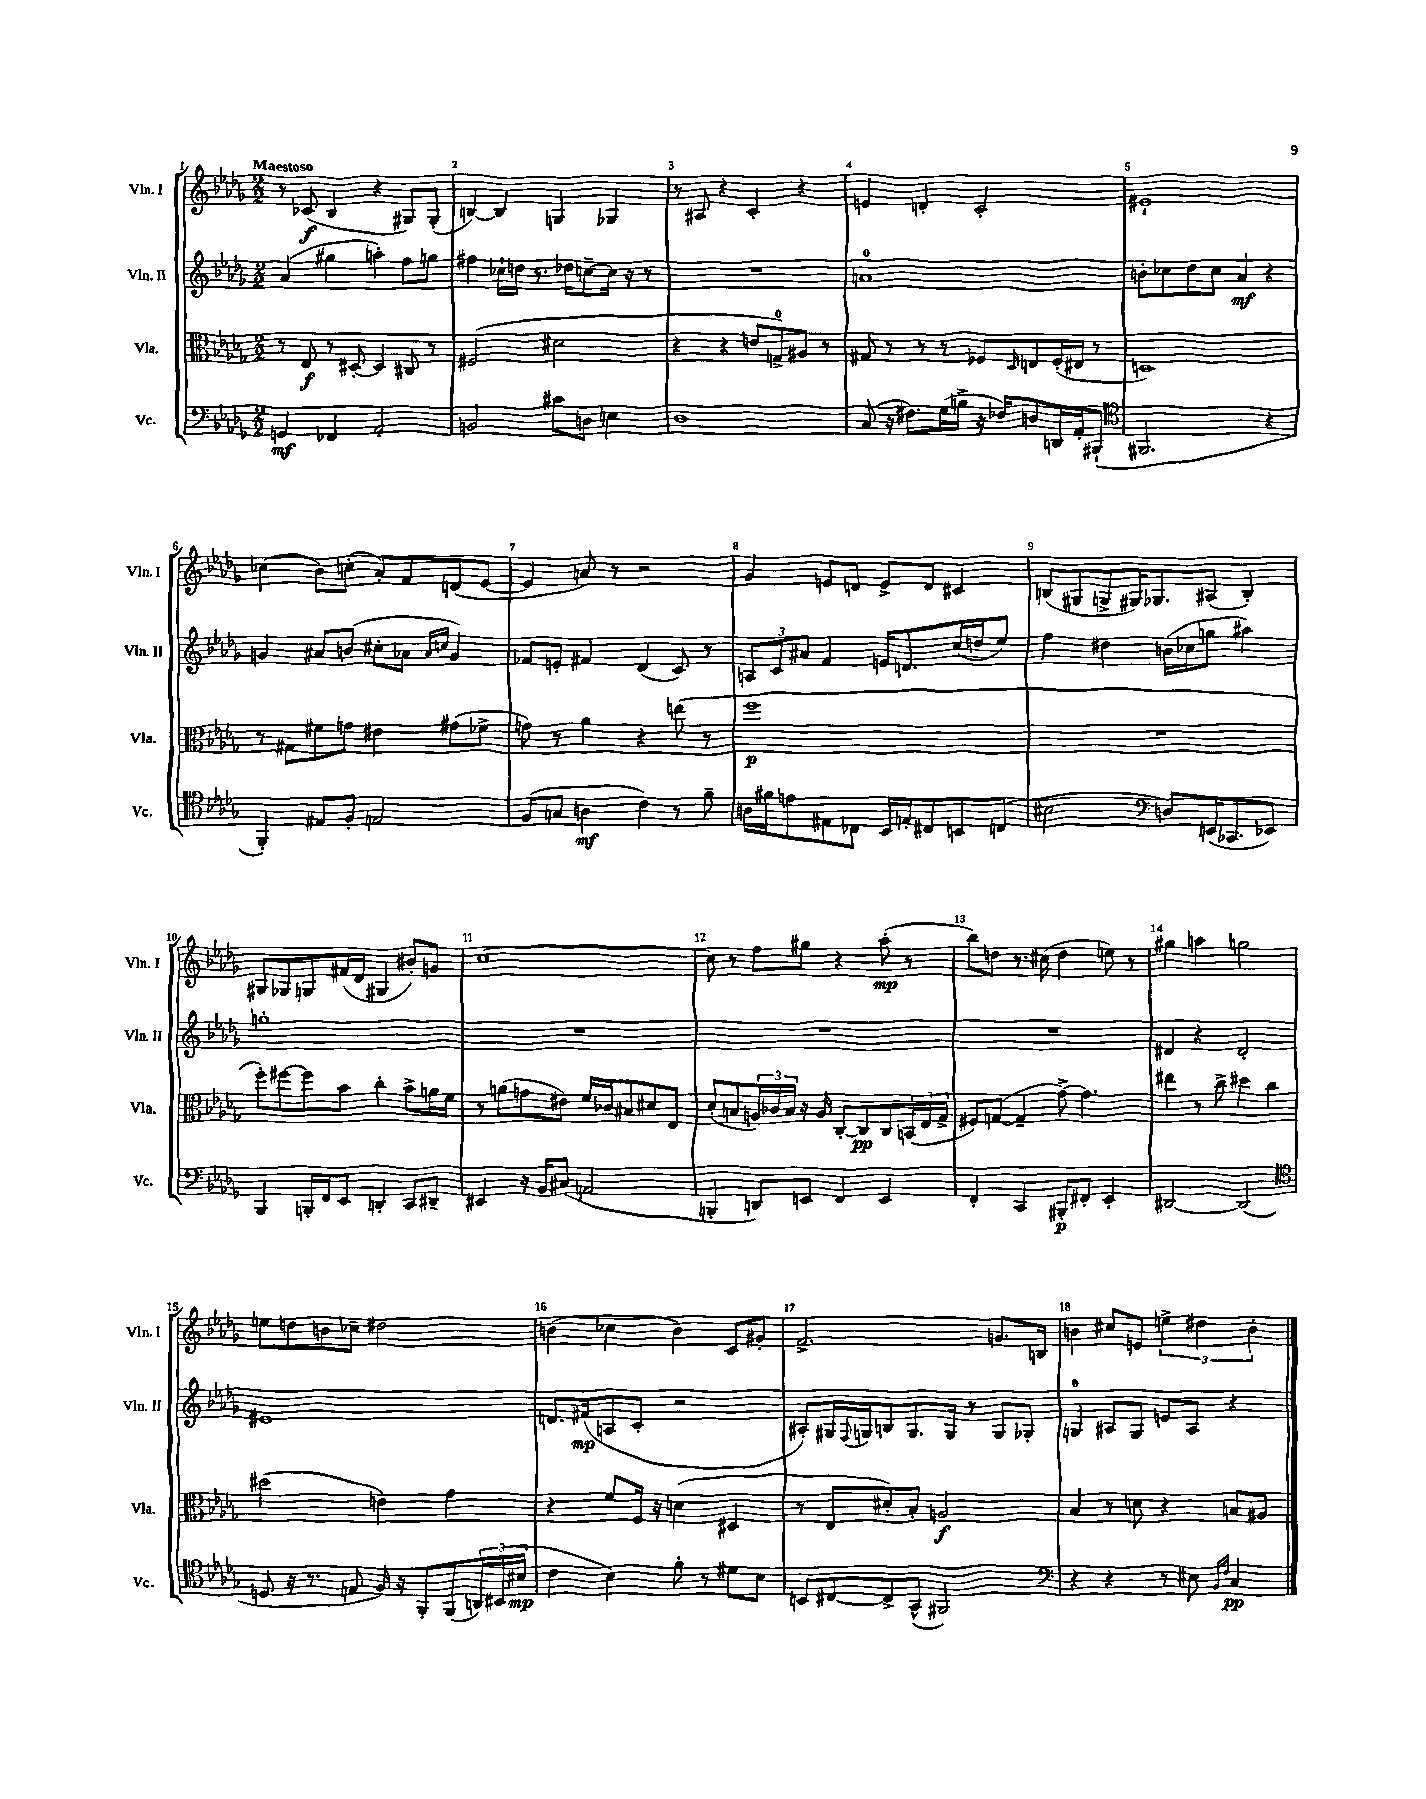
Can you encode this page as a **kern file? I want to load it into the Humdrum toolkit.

**kern	**dynam	**kern	**dynam	**kern	**dynam	**kern	**dynam
*part4	*part4	*part3	*part3	*part2	*part2	*part1	*part1
*staff4	*staff4	*staff3	*staff3	*staff2	*staff2	*staff1	*staff1
*I"Vc.	*	*I"Vla.	*	*I"Vln. II	*	*I"Vln. I	*
*I'Vc.	*	*I'Vla.	*	*I'Vln. II	*	*I'Vln. I	*
*clefF4	*	*clefC3	*	*clefG2	*	*clefG2	*
*k[b-e-a-d-g-]	*	*k[b-e-a-d-g-]	*	*k[b-e-a-d-g-]	*	*k[b-e-a-d-g-]	*
*M2/2	*	*M2/2	*	*M2/2	*	*M2/2	*
=1	=1	=1	=1	=1	=1	=1	=1
!	!	!	!	!	!	!LO:TX:a:B:t=Maestoso	!
4GGn/	mf	8r	.	(4a-/	.	8r	.
.	.	8E-/	f	.	.	(8c-X/	f
4FF-X/	.	8r	.	4gg#X\	.	4B-/	.
.	.	[8D#X'/	.	.	.	.	.
2AA-'/	.	4D#/]	.	4aan'\)	.	4r	.
.	.	8C#X/	.	8ff\L	.	8G#X/L)	.
.	.	8r	.	8ggn\J	.	(8G#'/J	.
=2	=2	=2	=2	=2	=2	=2	=2
2BBn/	.	(2F#X/	.	4ff#X\	.	[4Bn/)	.
.	.	.	.	16cc-X`\LL	.	4B/]	.
.	.	.	.	16ddn\JJ	.	.	.
.	.	.	.	8.r	.	.	.
8c#X\L	.	2d#X\	.	.	.	4Gn/	.
.	.	.	.	16dd-X\KL	.	.	.
8Dn\J	.	.	.	[8ccn~\	.	.	.
4En\	.	.	.	16cc\Jk]	.	4G-X/	.
.	.	.	.	16r	.	.	.
.	.	.	.	8r	.	.	.
=3	=3	=3	=3	=3	=3	=3	=3
1D-	.	4r	.	1r	.	8r	.
.	.	.	.	.	.	8A#X/	.
.	.	4r	.	.	.	4r	.
.	.	8en/L	.	.	.	4c'/	.
.	.	8Gn^/)	.	.	.	.	.
.	.	8A#X/J	.	.	.	4r	.
.	.	8r	.	.	.	.	.
=4	=4	=4	=4	=4	=4	=4	=4
(8C/	.	8G#X/	.	1an	.	4en/	.
16r	.	8r	.	.	.	.	.
8.F#X\L)	.	.	.	.	.	.	.
.	.	8r	.	.	.	4dn'/	.
(16G-\L	.	8r	.	.	.	.	.
16Bn^\JJ	.	.	.	.	.	.	.
16r	.	8F-X/L	.	.	.	2c'/	.
16F-X/KL)	.	.	.	.	.	.	.
.	.	16qqD-/	.	.	.	.	.
8Dn/	.	8En/	.	.	.	.	.
16DDn/L	.	(16F-'/L	.	.	.	.	.
16AA-'/J	.	16E#X/JJ	.	.	.	.	.
(8BBB#X`/J	.	8r	.	.	.	.	.
=5	=5	=5	=5	=5	=5	=5	=5
*clefC4	*	*	*	*	*	*	*
2.FF#X/	.	1Dn)	.	8bn'\L	.	1e#X`	.
.	.	.	.	8cc-X\	.	.	.
.	.	.	.	8dd-\	.	.	.
.	.	.	.	8cc-\J	.	.	.
.	.	.	.	4a-/	mf	.	.
4r	.	.	.	4r	.	.	.
!!LO:LB:g=z
=6	=6	=6	=6	=6	=6	=6	=6
4FF'/)	.	8r	.	4gn/	.	(4cc-X\	.
.	.	8G#X\L	.	.	.	.	.
8E#X/L	.	8f#X\	.	8a#X/L	.	8b-\L)	.
8F'/J	.	8gn\J	.	(8bn/J	.	(8ccn'\J	.
2En/	.	4e#X\	.	8cc#X'\L	.	8a-'/L)	.
.	.	.	.	8a-X\J	.	8f/	.
.	.	.	.	16qqa-/LL	.	.	.
.	.	.	.	16qqccn/JJ	.	.	.
.	.	(8g#X\L	.	4g/)	.	(8dn/	.
.	.	8f-X^\J	.	.	.	[8e-/J	.
=7	=7	=7	=7	=7	=7	=7	=7
(8F/L	.	8gn\)	.	8f-X/L	.	4e-/]	.
8Gn/J	.	8r	.	8en'/J	.	.	.
4An\	mf	4a-\	.	4f#X/	.	8an/)	.
.	.	.	.	.	.	8r	.
4c\)	.	4r	.	(4d-/	.	2r	.
8r	.	(8een\	.	8c/)	.	.	.
8f~\	.	8r	.	8r	.	.	.
=8	=8	=8	=8	=8	=8	=8	=8
16An\LL	.	1ff	p	12An/L	.	4g-/	.
16f#X\J	.	.	.	.	.	.	.
.	.	.	.	12c/	.	.	.
8en\	.	.	.	.	.	.	.
.	.	.	.	12a#X/J	.	.	.
8E#X\	.	.	.	4f/	.	8en/L	.
8C-X\J	.	.	.	.	.	8dn/J	.
16BB-/LL	.	.	.	16en/KL	.	8e^/L	.
16En'/J	.	.	.	8.dn/	.	.	.
8C#X/	.	.	.	.	.	8d/J	.
8BBn/	.	.	.	(16cc/L	.	4c#X/	.
.	.	.	.	16ddn/J	.	.	.
(8Cn/J	.	.	.	8ee-/J)	.	.	.
=9	=9	=9	=9	=9	=9	=9	=9
2B#X\	.	1r	.	4ff\	.	(8Bn/L	.
.	.	.	.	.	.	8G#X/	.
.	.	.	.	4dd#X\	.	8Gn^/	.
.	.	.	.	.	.	16G#X/K)	.
.	.	.	.	.	.	8.G-X/	.
*clefF4	*	*	*	*	*	*	*
8Dn/L)	.	.	.	(16bn\LL	.	.	.
.	.	.	.	16cc-X\J	.	.	.
(16EEn/K	.	.	.	8ggn\J	.	(8A#X/J	.
8.CC-X/	.	.	.	.	.	.	.
.	.	.	.	4aa#X\)	.	4B'/)	.
8EE-X/J)	.	.	.	.	.	.	.
!!LO:LB:g=z
=10	=10	=10	=10	=10	=10	=10	=10
4BBB-/	.	8ff'\L)	.	1ggn'	.	8G#X/L	.
.	.	[8ff#X\	.	.	.	8G-X/	.
16BBBn'/LL	.	8ff#\]	.	.	.	8Gn/	.
16FF/J	.	.	.	.	.	.	.
8EE-/J	.	8b-\J	.	.	.	(16f#X/L	.
.	.	.	.	.	.	16d-/JJ	.
4DDn'/	.	4cc'\	.	.	.	4G#X/	.
8CC/L	.	8b-^\L	.	.	.	8b#X'/L)	.
8DD#X~/J	.	16an\L	.	.	.	8gn/J	.
.	.	16f\JJ	.	.	.	.	.
=11	=11	=11	=11	=11	=11	=11	=11
4EE#X/	.	8r	.	1r	.	[1cc	.
.	.	(8an\L	.	.	.	.	.
16r	.	8gn\	.	.	.	.	.
16BB-/KL	.	.	.	.	.	.	.
(8C#X/J	.	8e#X\J)	.	.	.	.	.
2AAn/	.	16f/LL	.	.	.	.	.
.	.	16c-X/J	.	.	.	.	.
.	.	8B#X/	.	.	.	.	.
.	.	8d#X/	.	.	.	.	.
.	.	8E-/J	.	.	.	.	.
=12	=12	=12	=12	=12	=12	=12	=12
4BBBn'/	.	(8d-'/L	.	1r	.	8cc\]	.
.	.	8Bn/	.	.	.	8r	.
8DDn/L)	.	24An/L)	.	.	.	8ff\L	.
.	.	24c-X/	.	.	.	.	.
.	.	24B/JJ	.	.	.	.	.
8EEn/J	.	16r	.	.	.	8gg#X\J	.
.	.	16A/	.	.	.	.	.
4FF/	.	[8C'/L	.	.	.	4r	.
.	.	8C/]	pp	.	.	.	.
4EE/	.	8C/	.	.	.	(8aa-'\	mp
.	.	(24BBn/L	.	.	.	8r	.
.	.	24E-/	.	.	.	.	.
.	.	24G-^/JJ	.	.	.	.	.
=13	=13	=13	=13	=13	=13	=13	=13
4FF'/	.	8F#X/L)	.	1r	.	8bb-\L)	.
.	.	([8Gn/J	.	.	.	8ddn\J	.
4CC/	.	4G~/]	.	.	.	8.r	.
.	.	.	.	.	.	(16cc#X\	.
8BBB#X'/L	p	[8g-^\)	.	.	.	4dd\	.
8FF#X'/J	.	4.g-\]	.	.	.	.	.
4EE-'/	.	.	.	.	.	8een\)	.
.	.	.	.	.	.	8r	.
=14	=14	=14	=14	=14	=14	=14	=14
[2DD#X/	.	4ee#X\	.	4d#X/	.	4gg#X\	.
.	.	8r	.	4r	.	4aan\	.
.	.	8cc^\	.	.	.	.	.
(2DD#/]	.	4dd#X\	.	2d#'/	.	2ggn\	.
.	.	4cc\	.	.	.	.	.
!!LO:LB:g=z
=15	=15	=15	=15	=15	=15	=15	=15
*clefC4	*	*	*	*	*	*	*
8Dn/	.	(2dd#X\	.	1e#X	.	8een\L	.
16r	.	.	.	.	.	8ddn\	.
8.r	.	.	.	.	.	.	.
.	.	.	.	.	.	8bn\	.
8En/	.	.	.	.	.	8cc-X~\J	.
16F/)	.	4en\)	.	.	.	2dd#X\	.
16r	.	.	.	.	.	.	.
8FF'/L	.	.	.	.	.	.	.
(8FF/	.	4g-\	.	.	.	.	.
24AAn/L)	.	.	.	.	.	.	.
(24BB#X/	.	.	.	.	.	.	.
24B#X/JJ	mp	.	.	.	.	.	.
=16	=16	=16	=16	=16	=16	=16	=16
4c\	.	4r	.	8.dn/L	.	(4bn\	.
.	.	.	.	(16f#X/k	mp	.	.
4B-\)	.	8f/L	.	8An/	.	4cc-X\	.
.	.	16F/Jk	.	8c'/J	.	.	.
.	.	16r	.	.	.	.	.
8f'\	.	(4dn\	.	2r	.	4b\)	.
8r	.	.	.	.	.	.	.
8d#X\L	.	4D#X/	.	.	.	8c/L	.
8B-\J	.	.	.	.	.	8g#X'/J	.
=17	=17	=17	=17	=17	=17	=17	=17
8BBn/L	.	8r	.	8A#X'/L)	.	2.f^/	.
[8C#X/	.	8E-/L	.	16G#X/L	.	.	.
.	.	.	.	8qqF/	.	.	.
.	.	.	.	16Gn/J	.	.	.
8C#^/]	.	8d#X'/)	.	8Bn/	.	.	.
(8GG-^^/J	.	8B-'/J	.	8.G/	.	.	.
2FF#X/)	.	2An/	f	.	.	.	.
.	.	.	.	16G/Jk	.	.	.
.	.	.	.	8r	.	.	.
.	.	.	.	8G/L	.	8.gn/L	.
.	.	.	.	8G-X'/J	.	.	.
.	.	.	.	.	.	16Bn/Jk	.
=18	=18	=18	=18	=18	=18	=18	=18
*clefF4	*	*	*	*	*	*	*
4r	.	4B-/	.	4Gn/	.	4bn\	.
4r	.	8r	.	8A#X/L	.	8cc#X/L	.
.	.	8dn\	.	8G/J	.	8en/J	.
8r	.	4r	.	8en/L	.	6een^\	.
8E#X\	.	.	.	8A#/J	.	.	.
.	.	.	.	.	.	6dd#X\	.
16qqBB-/LL	.	.	.	.	.	.	.
16qqF/JJ	.	.	.	.	.	.	.
4C/	pp	8Bn/L	.	4r	.	.	.
.	.	.	.	.	.	6b'\	.
.	.	8A#X/J	.	.	.	.	.
==	==	==	==	==	==	==	==
*-	*-	*-	*-	*-	*-	*-	*-
